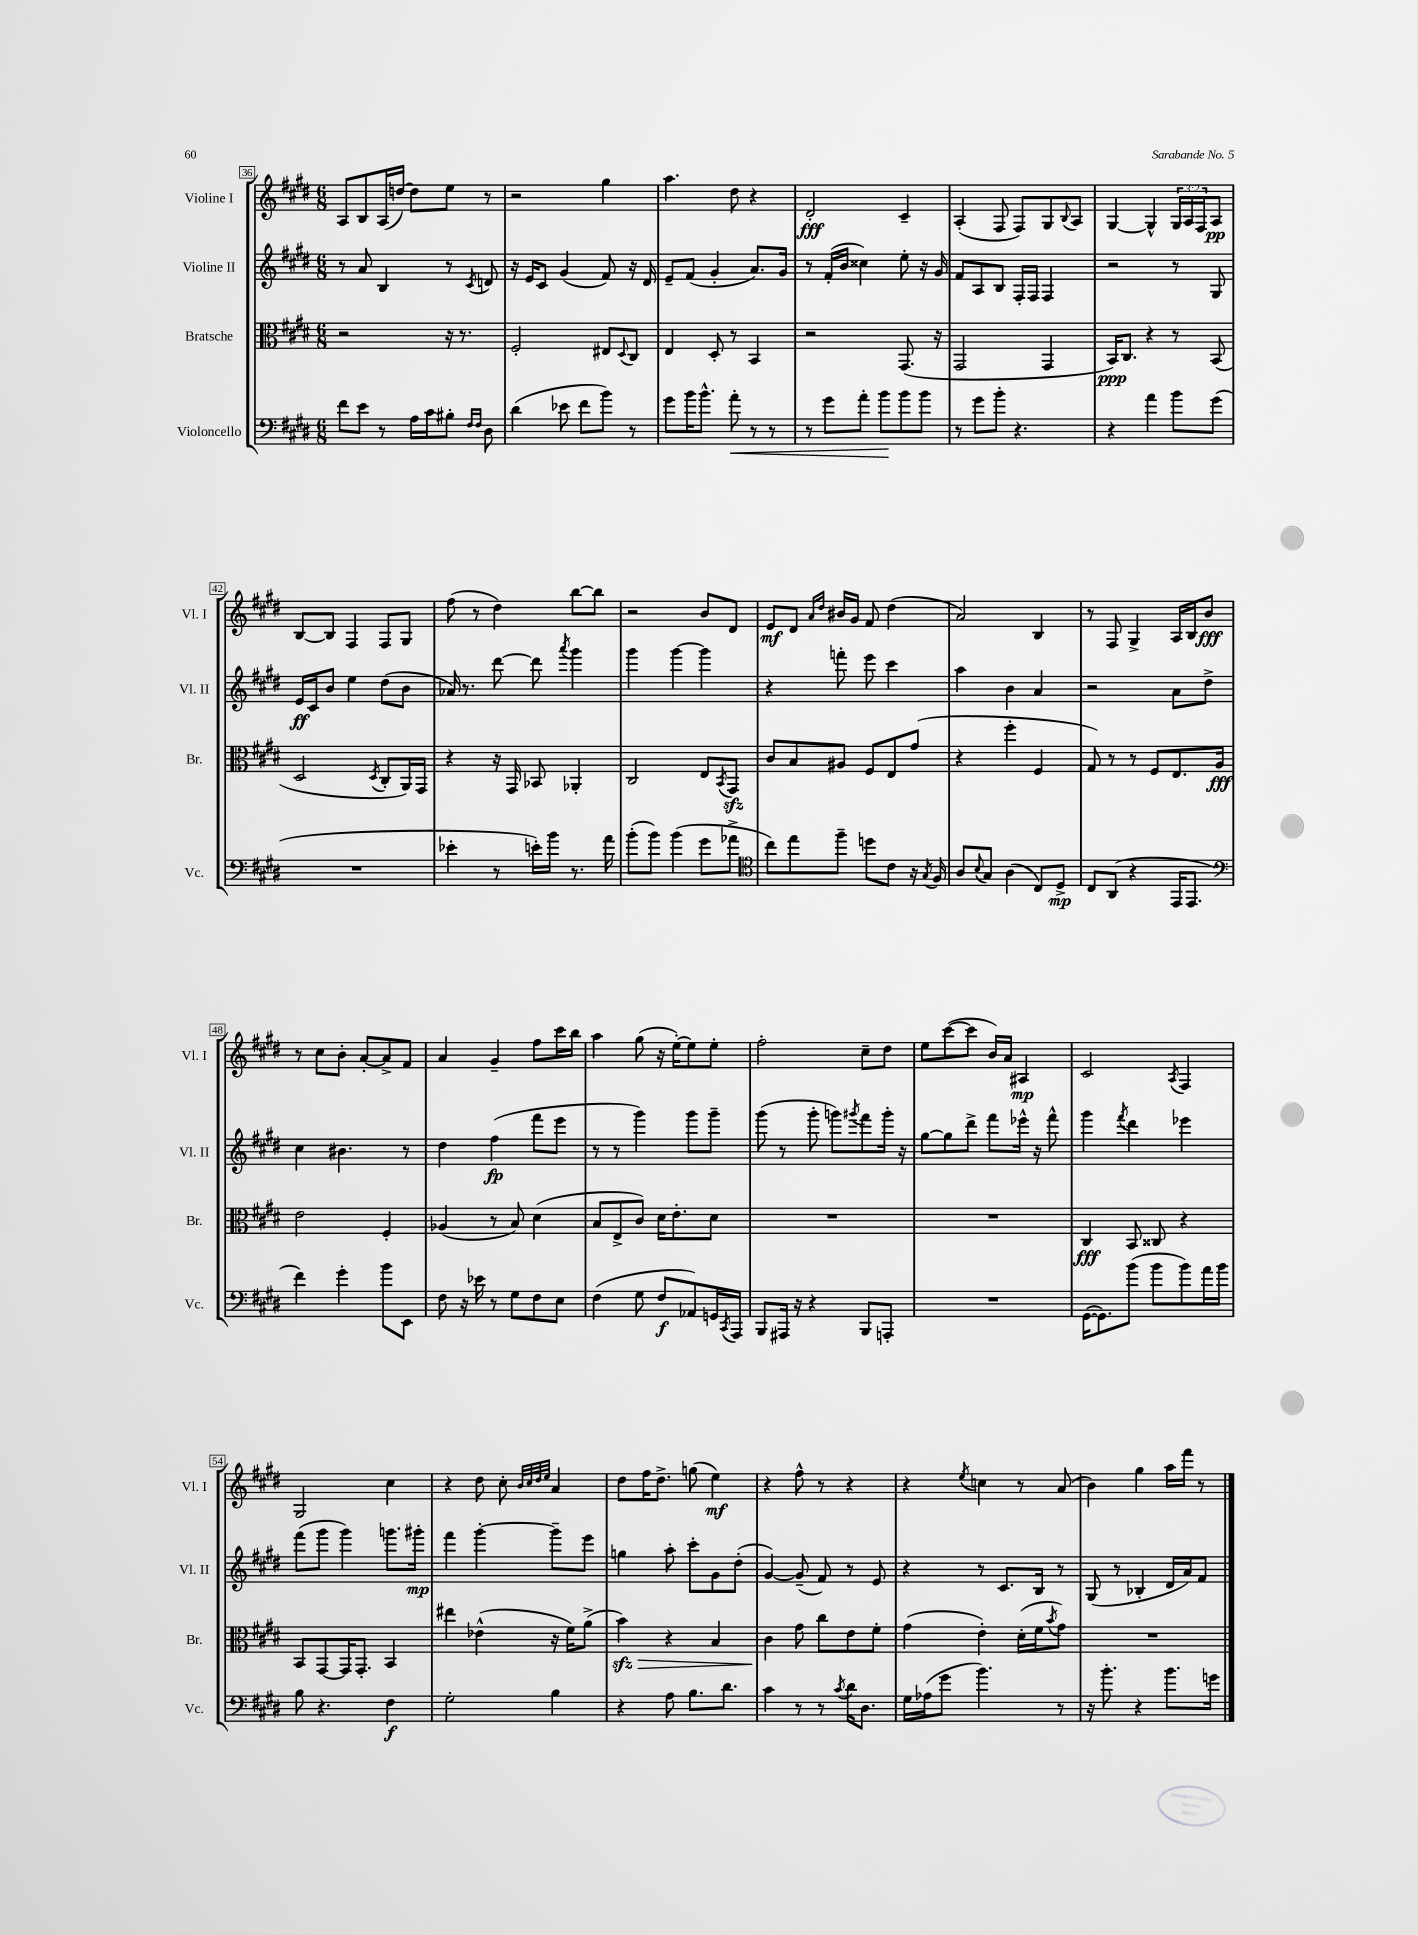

**kern	**dynam	**kern	**dynam	**kern	**dynam	**kern	**dynam
*part4	*part4	*part3	*part3	*part2	*part2	*part1	*part1
*staff4	*staff4	*staff3	*staff3	*staff2	*staff2	*staff1	*staff1
*I"Violoncello	*	*I"Bratsche	*	*I"Violine II	*	*I"Violine I	*
*I'Vc.	*	*I'Br.	*	*I'Vl. II	*	*I'Vl. I	*
*clefF4	*	*clefC3	*	*clefG2	*	*clefG2	*
*k[f#c#g#d#]	*	*k[f#c#g#d#]	*	*k[f#c#g#d#]	*	*k[f#c#g#d#]	*
*M6/8	*	*M6/8	*	*M6/8	*	*M6/8	*
=36	=36	=36	=36	=36	=36	=36	=36
8f#\L	.	2r	.	8r	.	8A/L	.
8e\J	.	.	.	8a/	.	8B/	.
8r	.	.	.	4B/	.	(16A/L	.
.	.	.	.	.	.	[16ddn/JJ)	.
16A\LL	.	.	.	.	.	8dd\L]	.
16c#\J	.	.	.	.	.	.	.
8B#X'\J	.	16r	.	8r	.	8ee\J	.
.	.	8.r	.	.	.	.	.
16qqF#/LL	.	.	.	.	.	.	.
16qqF#/JJ	.	.	.	8qc#/	.	.	.
8D#\	.	.	.	8dn/	.	8r	.
=37	=37	=37	=37	=37	=37	=37	=37
(4d#\	.	2F#'/	.	16r	.	2r	.
.	.	.	.	16e/KL	.	.	.
.	.	.	.	8c#/J	.	.	.
8e-X\	.	.	.	(4g#/	.	.	.
8f#\L	.	.	.	.	.	.	.
8b\J)	.	8E#X/L	.	8f#/)	.	4gg#\	.
.	.	8qqD#/	.	.	.	.	.
8r	.	8C#/J	.	16r	.	.	.
.	.	.	.	16d#/	.	.	.
=38	=38	=38	=38	=38	=38	=38	=38
8g#\L	.	4E/	.	8e~/L	.	4.aa\	.
16b\K	.	.	.	(8f#/J	.	.	.
8.b^^\J	.	.	.	.	.	.	.
.	.	8D#'/	.	4g#'/	.	.	.
!	!LO:HP:b	!	!	!	!	!	!
8a'\	<	8r	.	.	.	8dd#\	.
8r	.	4BB/	.	8.a/L)	.	4r	.
8r	.	.	.	.	.	.	.
.	.	.	.	16g#/Jk	.	.	.
=39	=39	=39	=39	=39	=39	=39	=39
8r	.	2r	.	8r	.	2d#'/	fff
8g#\L	.	.	.	(16f#'/LL	.	.	.
.	.	.	.	16b/JJ	.	.	.
8a'\J	.	.	.	4cc##X\)	.	.	.
8b\L	.	.	.	.	.	.	.
8b\	[	(8.GG#/	.	8ee'\	.	4c#~/	.
8b\J	.	.	.	16r	.	.	.
.	.	16r	.	16g#/	.	.	.
=40	=40	=40	=40	=40	=40	=40	=40
8r	.	2GG#/	.	8f#/L	.	(4A'/	.
8g#\L	.	.	.	8A/	.	.	.
8b'\J	.	.	.	8B/J	.	8F#/	.
4.r	.	.	.	16F#'/LL	.	8F#/L)	.
.	.	.	.	16F#/JJ	.	.	.
.	.	4GG#/	.	4F#/	.	8G#/	.
.	.	.	.	.	.	8qqB/	.
.	.	.	.	.	.	8A/J	.
=41	=41	=41	=41	=41	=41	=41	=41
4r	.	16BB/KL)	ppp	2r	.	[4G#/	.
.	.	8.C#/J	.	.	.	.	.
4a\	.	4r	.	.	.	4G#^^/]	.
8b\L	.	8r	.	8r	.	24G#/LL	.
.	.	.	.	.	.	24A/	.
.	.	.	.	.	.	24F#/J	.
(8g#\J	.	(8BB/	.	8G#/	.	8A/J	pp
!!LO:LB:g=z
=42	=42	=42	=42	=42	=42	=42	=42
2.r	.	2D#/	.	16e/LL	ff	[8B/L	.
.	.	.	.	16c#/J	.	.	.
.	.	.	.	8b/J	.	8B/J]	.
.	.	.	.	4ee\	.	4F#/	.
.	.	8qD#/	.	.	.	.	.
.	.	8C#'/L	.	(8dd#\L	.	8F#/L	.
.	.	16AA/L)	.	8b\J	.	8G#/J	.
.	.	16GG#/JJ	.	.	.	.	.
=43	=43	=43	=43	=43	=43	=43	=43
4e-X'\	.	4r	.	16a-X/)	.	(8ff#\	.
.	.	.	.	8.r	.	.	.
.	.	.	.	.	.	8r	.
8r	.	16r	.	[8ddd#\	.	4dd#\)	.
.	.	16GG#/	.	.	.	.	.
16en'\LL)	.	8BB-X/	.	8ddd#\]	.	.	.
16b\JJ	.	.	.	.	.	.	.
.	.	.	.	8qaaa/	.	.	.
8.r	.	4AA-X'/	.	4ggg#\	.	[8bb\L	.
.	.	.	.	.	.	8bb\J]	.
16a\	.	.	.	.	.	.	.
=44	=44	=44	=44	=44	=44	=44	=44
(8b'\L	.	2C#/	.	4ggg#\	.	2r	.
8b\J)	.	.	.	.	.	.	.
(4b\	.	.	.	[4ggg#\	.	.	.
8g#\L	.	8E/L	.	4ggg#\]	.	8b/L	.
.	.	8qBB/	.	.	.	.	.
8a-X^\J	.	8GG#zz/J	.	.	.	8d#/J	.
=45	=45	=45	=45	=45	=45	=45	=45
*clefC4	*	*	*	*	*	*	*
8cc#\L)	.	8c#/L	.	4r	.	8e/L	mf
8ee\	.	8B/	.	.	.	8d#/J	.
.	.	.	.	.	.	16qqa/LL	.
.	.	.	.	.	.	16qqdd#/JJ	.
8ff#~\J	.	8A#X/J	.	8fffn'\	.	16b#X/LL	.
.	.	.	.	.	.	16g#/JJ	.
8ddn\L	.	8F#/L	.	8eee\	.	8f#/	.
8c#\J	.	8E/	.	4ccc#\	.	(4dd#\	.
16r	.	(8g#/J	.	.	.	.	.
8qG#/	.	.	.	.	.	.	.
16F#/	.	.	.	.	.	.	.
=46	=46	=46	=46	=46	=46	=46	=46
8A/L	.	4r	.	4aa\	.	2a/)	.
8qqB/	.	.	.	.	.	.	.
8G#/J	.	.	.	.	.	.	.
(4A\	.	4ff#'\	.	4b\	.	.	.
8C#/L)	.	4F#/	.	4a/	.	4B/	.
8D#^/J	mp	.	.	.	.	.	.
=47	=47	=47	=47	=47	=47	=47	=47
8C#/L	.	8G#/)	.	2r	.	8r	.
(8AA/J	.	8r	.	.	.	8F#/	.
4r	.	8r	.	.	.	4G#^/	.
.	.	8F#/L	.	.	.	.	.
16EE/KL	.	8.E/	.	8a\L	.	16A/LL	.
8.EE/J	.	.	.	.	.	16B/J	.
.	.	.	.	8dd#^\J	.	8b/J	fff
.	.	16A/Jk	fff	.	.	.	.
!!LO:LB:g=z
=48	=48	=48	=48	=48	=48	=48	=48
*clefF4	*	*	*	*	*	*	*
4f#\)	.	2e\	.	4cc#\	.	8r	.
.	.	.	.	.	.	8cc#\L	.
4g#'\	.	.	.	4.b#X\	.	8b'\J	.
.	.	.	.	.	.	[8a'/L	.
8b\L	.	4F#'/	.	.	.	8a^/]	.
8EE\J	.	.	.	8r	.	8f#/J	.
=49	=49	=49	=49	=49	=49	=49	=49
8F#\	.	(4A-X/	.	4dd#\	.	4a/	.
16r	.	.	.	.	.	.	.
16e-X\	.	.	.	.	.	.	.
8r	.	8r	.	(4ff#\	fp	4g#~/	.
8G#\L	.	8B/)	.	.	.	.	.
8F#\	.	(4d#\	.	8fff#\L	.	8ff#\L	.
8E\J	.	.	.	8eee\J	.	16ccc#\L	.
.	.	.	.	.	.	16bb\JJ	.
=50	=50	=50	=50	=50	=50	=50	=50
(4F#\	.	8B/L	.	8r	.	4aa\	.
.	.	8E^/	.	8r	.	.	.
8G#\	.	8c#/J)	.	4ggg#\)	.	(8gg#\	.
8F#/L	f	16d#\KL	.	.	.	16r	.
.	.	8.e'\	.	.	.	[16ee'\KL)	.
8AA-X/)	.	.	.	8ggg#\L	.	8ee\]	.
16GGn/L	.	8d#\J	.	8ggg#~\J	.	8ee'\J	.
8qCC#/	.	.	.	.	.	.	.
16AAA/JJ	.	.	.	.	.	.	.
=51	=51	=51	=51	=51	=51	=51	=51
8BBB/L	.	2.r	.	(8ggg#\	.	2ff#'\	.
16AAA#X/Jk	.	.	.	8r	.	.	.
16r	.	.	.	.	.	.	.
4r	.	.	.	8ggg#'\	.	.	.
.	.	.	.	8gggn\L)	.	.	.
.	.	.	.	8qggg#X/	.	.	.
8BBB/L	.	.	.	8fff#\	.	8cc#~\L	.
8AAAn'/J	.	.	.	16ggg#'\Jk	.	8dd#\J	.
.	.	.	.	16r	.	.	.
=52	=52	=52	=52	=52	=52	=52	=52
2.r	.	2.r	.	[8gg#\L	.	8ee\L	.
.	.	.	.	8gg#\]	.	([8ccc#\	.
.	.	.	.	8ddd#^\J	.	8ccc#\J]	.
.	.	.	.	8fff#\L	.	16b/LL)	.
.	.	.	.	.	.	16a/JJ	.
.	.	.	.	16eee-X^^\Jk	.	4A#X/	mp
.	.	.	.	16r	.	.	.
.	.	.	.	8fff#^^\	.	.	.
=53	=53	=53	=53	=53	=53	=53	=53
([16GG#\KL	.	4C#/	fff	4ggg#\	.	2c#/	.
8.GG#\])	.	.	.	.	.	.	.
.	.	.	.	8qfff#/	.	.	.
(8b\J	.	8BB/	.	4ddd#\	.	.	.
8b\L	.	8C##X/	.	.	.	.	.
.	.	.	.	.	.	8qA/	.
8b\)	.	4r	.	4eee-X\	.	4F#/	.
16a\L	.	.	.	.	.	.	.
16b\JJ	.	.	.	.	.	.	.
!!LO:LB:g=z
=54	=54	=54	=54	=54	=54	=54	=54
8B\	.	8BB/L	.	(8fff#\L	.	2G#/	.
4.r	.	[8GG#/	.	8ggg#\J	.	.	.
.	.	16GG#/K]	.	4ggg#\)	.	.	.
.	.	8.GG#'/J	.	.	.	.	.
4F#\	f	4BB/	.	8.gggn\L	.	4cc#\	.
.	.	.	.	16ggg#X'\Jk	mp	.	.
=55	=55	=55	=55	=55	=55	=55	=55
2G#'\	.	4ee#X\	.	4fff#\	.	4r	.
.	.	(4e-X^^\	.	[4ggg#'\	.	8dd#\	.
.	.	.	.	.	.	8cc#'\	.
.	.	.	.	.	.	32qqb/LLL	.
.	.	.	.	.	.	32qqcc#/	.
.	.	.	.	.	.	32qqdd#/	.
.	.	.	.	.	.	32qqee/JJJ	.
4B\	.	16r	.	8ggg#~\L]	.	4a/	.
.	.	16f#\KL)	.	.	.	.	.
.	.	(8a^\J	.	8eee\J	.	.	.
=56	=56	=56	=56	=56	=56	=56	=56
!	!	!	!LO:HP:b	!	!	!	!
4r	.	4bzz\)	>	4ggn\	.	8dd#\L	.
.	.	.	.	.	.	16ff#\K	.
.	.	.	.	.	.	8.dd#^\J	.
8A\	.	4r	.	8aa'\	.	.	.
8.B\L	.	.	.	8ccc#'\L	.	(8ggn\	.
.	.	4B/	.	8g#\	.	4ee\)	mf
8.d#\J	.	.	.	.	.	.	.
.	.	.	.	(8dd#'\J	.	.	.
=57	=57	=57	=57	=57	=57	=57	=57
4c#\	.	4c#\	.	[4g#/)	.	4r	.
8r	.	8g#\	]	(8g#~/]	.	8ff#^^\	.
8r	.	8cc#\L	.	8f#/)	.	8r	.
8qc#/	.	.	.	.	.	.	.
16d#\KL	.	8e\	.	8r	.	4r	.
8.D#\J	.	.	.	.	.	.	.
.	.	8f#'\J	.	8e/	.	.	.
=58	=58	=58	=58	=58	=58	=58	=58
16G#\LL	.	(4g#\	.	4r	.	4r	.
(16A-X\J	.	.	.	.	.	.	.
8g#\J	.	.	.	.	.	.	.
.	.	.	.	.	.	8qee/	.
4.b\)	.	4e'\)	.	8r	.	4ccn\	.
.	.	.	.	8.c#/L	.	.	.
.	.	(16d#'\LL	.	.	.	8r	.
.	.	16f#\J	.	16B/Jk	.	.	.
.	.	8qb/	.	.	.	.	.
8r	.	8g#\J)	.	8r	.	(8a/	.
=59	=59	=59	=59	=59	=59	=59	=59
16r	.	2.r	.	(8G#/	.	4b\)	.
8.b'\	.	.	.	.	.	.	.
.	.	.	.	8r	.	.	.
4r	.	.	.	4B-X'/	.	4gg#\	.
8.b\L	.	.	.	16d#/LL	.	16aa\LL	.
.	.	.	.	16a/J)	.	16fff#\JJ	.
.	.	.	.	8f#/J	.	8r	.
16gn\Jk	.	.	.	.	.	.	.
==	==	==	==	==	==	==	==
*-	*-	*-	*-	*-	*-	*-	*-
